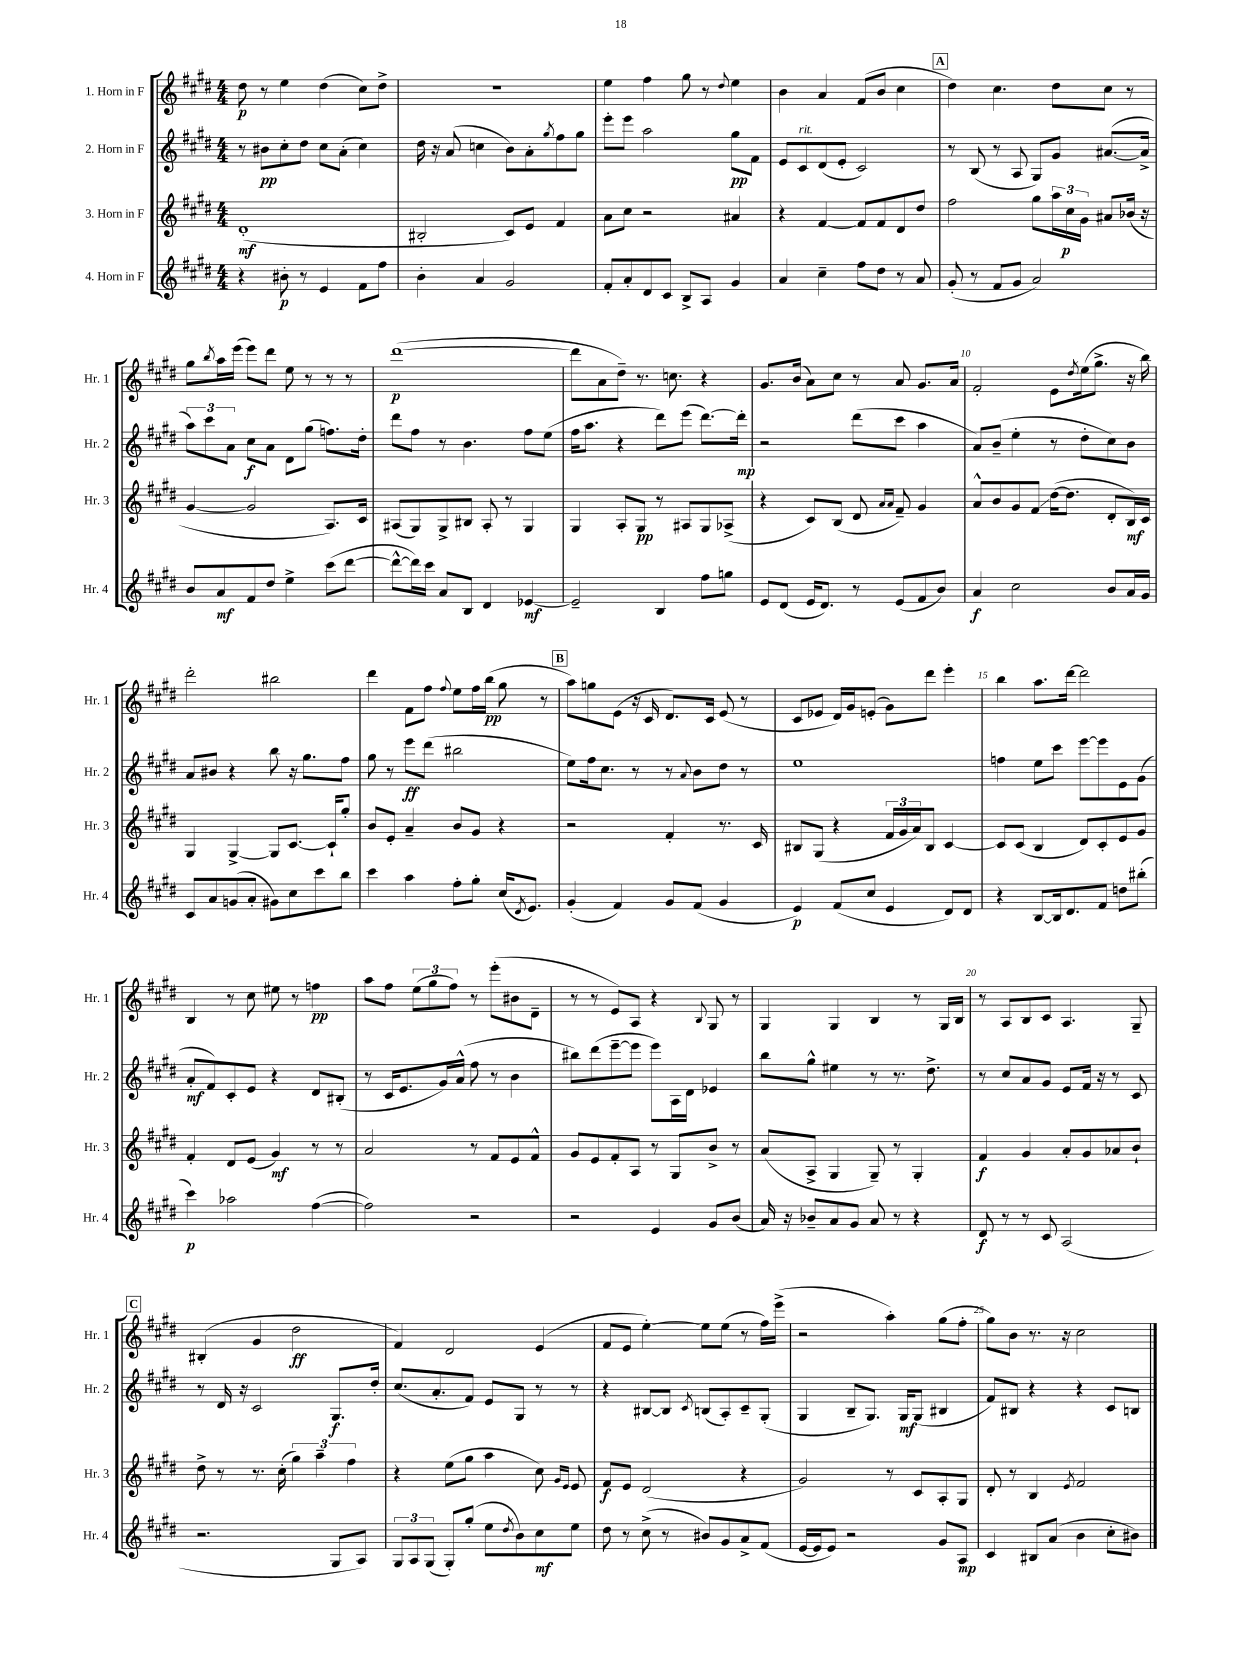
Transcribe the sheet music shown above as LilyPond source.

<<
\new StaffGroup <<
\new Staff = "s0" \with { instrumentName = "1. Horn in F" shortInstrumentName = "Hr. 1" } {
    \clef treble \key e \major \numericTimeSignature \time 4/4
    dis''8\p r8 e''4 dis''4( cis''8) dis''8-> |
    r1 |
    e''4 fis''4 gis''8 r8 \appoggiatura { dis''8 } e''4 |
    b'4 a'4 fis'8( b'8 cis''4 |
    \mark \markup { \box "A" } dis''4) cis''4. dis''8 cis''8 r8 |
    gis''8 \acciaccatura { b''8 } a''16 e'''16( e'''8) dis'''8 e''8 r8 r8 r8 |
    dis'''1~\p( |
    dis'''8 a'8 dis''8--) r8. c''8. r4 |
    gis'8. b'16( a'8) cis''8 r8 a'8 gis'8. a'16 |
    fis'2-. e'8 \acciaccatura { dis''8 } e''16( gis''8.-> r16 b''16) |
    dis'''2-. bis''2 |
    dis'''4 fis'8 fis''8 \appoggiatura { fis''8 } e''8 fis''16 b''16\pp( gis''8 r8 |
    \mark \markup { \box "B" } a''8) g''8 e'8( r16 cis'16 dis'8.) cis'16 e'8( r8 |
    cis'8 ees'8 dis'16) gis'16 e'8-.( gis'8) dis'''8 e'''4-. |
    b''4 a''8. dis'''16~ dis'''2 |
    b4 r8 cis''8 eis''8 r8 f''4\pp |
    a''8 fis''8 \tuplet 3/2 { e''8( gis''8 fis''8) } r8 e'''8-.( bis'8 dis'8-- |
    r8 r8 e'8) a8 r4 \appoggiatura { b8 } gis8 r8 |
    gis4 gis4 b4 r8 gis16 b16 |
    r8 a8 b8 cis'8 a4. gis8-- |
    \mark \markup { \box "C" } bis4-.( gis'4 dis''2\ff |
    fis'4) dis'2 e'4( |
    fis'8 e'8 e''4~-.) e''8 e''8( r8 fis''16) e'''16->( |
    r2 a''4-.) gis''8( fis''8-. |
    gis''8) b'8 r8. r16 cis''2 \bar "|." |
}
\new Staff = "s1" \with { instrumentName = "2. Horn in F" shortInstrumentName = "Hr. 2" } {
    \clef treble \key e \major \numericTimeSignature \time 4/4
    r8 bis'8\pp cis''8-. dis''8 cis''8 a'8-.( cis''4) |
    dis''16 r16 a'8( c''4 b'8) a'8-. \acciaccatura { gis''8 } fis''8 gis''8 |
    e'''8-. e'''8 a''2 gis''8\pp fis'8 |
    e'8 cis'8^\markup { \italic "rit." } dis'8( e'8-. cis'2) |
    \mark \markup { \box "A" } r8 b8( r8 a8 gis8) gis'8 ais'8.~( ais'16-> |
    \tuplet 3/2 { a''8) cis'''8 a'8 } cis''8\f a'8 dis'8 gis''8( f''8.) dis''16-. |
    dis'''8 fis''8 r8 b'4. fis''8 e''8( |
    fis''16 a''8. r4 dis'''8) e'''8( dis'''8.~) dis'''16-.\mp |
    r2 dis'''8( cis'''8 a''4 |
    a'8) b'8--( e''4-. r8 dis''8-. cis''8) b'8 |
    a'8 bis'8 r4 b''8 r16 gis''8. fis''8 |
    gis''8 r8 e'''8\ff dis'''8( bis''2 |
    \mark \markup { \box "B" } e''8) fis''16 cis''8. r8 r8 \appoggiatura { a'8 } b'8 dis''8 r8 |
    e''1 |
    f''4 e''8 cis'''8 e'''8~ e'''8 e'8 gis'8( |
    a'8-.\mf fis'8) cis'8-. e'8 r4 dis'8 bis8-.( |
    r8 cis'16 e'8. gis'16) a'16-^( fis''8 r8 b'4 |
    bis''8) dis'''8( e'''8~-- e'''8 e'''8) a16 dis'16 ees'4 |
    b''8 gis''8-^ eis''4 r8 r8. dis''8.-> |
    r8 cis''8 a'8 gis'8 e'8 fis'16 r16 r8 cis'8 |
    \mark \markup { \box "C" } r8 dis'16 r16 cis'2 gis8.\f dis''16-. |
    cis''8.( a'8.-. fis'8) e'8 gis8 r8 r8 |
    r4 bis8~ bis8 \acciaccatura { cis'8 } b8( a8-.) cis'8-- gis8-.( |
    gis4 b8-- gis8.) gis16\mf gis8( bis4 |
    fis'8) bis8 r4 r4 cis'8 b8 \bar "|." |
}
\new Staff = "s2" \with { instrumentName = "3. Horn in F" shortInstrumentName = "Hr. 3" } {
    \clef treble \key e \major \numericTimeSignature \time 4/4
    dis'1-.\mf( |
    bis2-. cis'8) e'8 fis'4 |
    a'8 cis''8 r2 ais'4 |
    r4 fis'4~ fis'8 fis'8 dis'8 dis''8 |
    \mark \markup { \box "A" } fis''2 gis''8 \tuplet 3/2 { a''16 cis''16\p gis'16 } ais'8 bes'16( r16 |
    gis'4~ gis'2 a8.) cis'16 |
    ais8( gis8) gis8-> bis8 ais8-. r8 gis4 |
    gis4 a8-. gis8\pp r8 ais8 gis8 aes8->( |
    r4 cis'8) b8( dis'8 \grace { a'16 a'16 } fis'8--) gis'4 |
    a'8-^ b'8 gis'8 fis'8\glissando dis''16~( dis''8. dis'8-. b16\mf) cis'16 |
    gis4 gis4~-> gis8 cis'8.~ cis'16-! gis''8-. |
    b'8 e'8-. a'4-- b'8 gis'8 r4 |
    \mark \markup { \box "B" } r2 fis'4-. r8. cis'16 |
    bis8 gis8( r4 \tuplet 3/2 { fis'16 gis'16 a'16) } bis8 cis'4~ |
    cis'8 cis'8( b4 dis'8) cis'8-. e'8 gis'8 |
    fis'4-. dis'8 e'8( gis'4\mf) r8 r8 |
    a'2 r8 fis'8 e'8 fis'8-^ |
    gis'8 e'8 fis'8-. a8 r8 gis8 b'8-> r8 |
    a'8( a8-> gis4 gis8--) r8 gis4-. |
    fis'4\f gis'4 a'8-. gis'8 aes'8 b'8-! |
    \mark \markup { \box "C" } dis''8-> r8 r8. cis''16-.( \tuplet 3/2 { gis''4) a''4-- fis''4 } |
    r4 e''8( gis''8 a''4 cis''8) \grace { gis'16 e'16 } e'8 |
    fis'8\f e'8 dis'2( r4 |
    gis'2) r8 cis'8 a8-. gis8 |
    dis'8-. r8 b4 \acciaccatura { e'8 } fis'2 \bar "|." |
}
\new Staff = "s3" \with { instrumentName = "4. Horn in F" shortInstrumentName = "Hr. 4" } {
    \clef treble \key e \major \numericTimeSignature \time 4/4
    r4 bis'8-.\p r8 e'4 fis'8 fis''8 |
    b'4-. a'4 gis'2 |
    fis'8-. a'8-. dis'8 cis'8 b8-> a8 gis'4 |
    a'4 cis''4-- fis''8 dis''8 r8 a'8 |
    \mark \markup { \box "A" } gis'8-.( r8 fis'8 gis'8 a'2) |
    b'8 a'8\mf fis'8 dis''8 e''4-> cis'''8( dis'''8~ |
    dis'''8~-^ dis'''16) cis'''16 a'8 b8 dis'4 ees'4~\mf |
    ees'2-- b4 fis''8 g''8 |
    e'8 dis'8( e'16 dis'8.) r8 e'8( fis'8 b'8) |
    a'4\f cis''2 b'8 a'16 gis'16 |
    cis'8 a'8 g'8( a'8-. gis'8) cis''8 cis'''8 b''8 |
    cis'''4 a''4 fis''8-. gis''8-. cis''16( \acciaccatura { dis'8 } e'8.) |
    \mark \markup { \box "B" } gis'4-.( fis'4) gis'8 fis'8( gis'4 |
    e'4\p) fis'8( cis''8 e'4 dis'8) dis'8 |
    r4 b8~ b16 dis'8. fis'8 d''8 bis''8-.( |
    cis'''4\p) aes''2 fis''4~( |
    fis''2) r2 |
    r2 e'4 gis'8 b'8( |
    a'16) r16 bes'8-- a'8 gis'8 a'8 r8 r4 |
    dis'8\f r8 r8 cis'8 a2( |
    \mark \markup { \box "C" } r2. gis8 a8) |
    \tuplet 3/2 { gis8 a8 gis8( } gis8-.) gis''8-.( e''8 \acciaccatura { dis''8 } b'8) cis''8\mf e''8 |
    dis''8 r8 cis''8->( r8 bis'8) gis'8 a'8-> fis'8( |
    e'16~ e'16 e'8) r2 gis'8 a8\mp |
    cis'4 bis8 a'8( b'4 cis''8-. bis'8) \bar "|." |
}
>>
>>
\layout { \context { \Score \override BarNumber.break-visibility = ##(#f #t #t) barNumberVisibility = #(every-nth-bar-number-visible 5) } }
